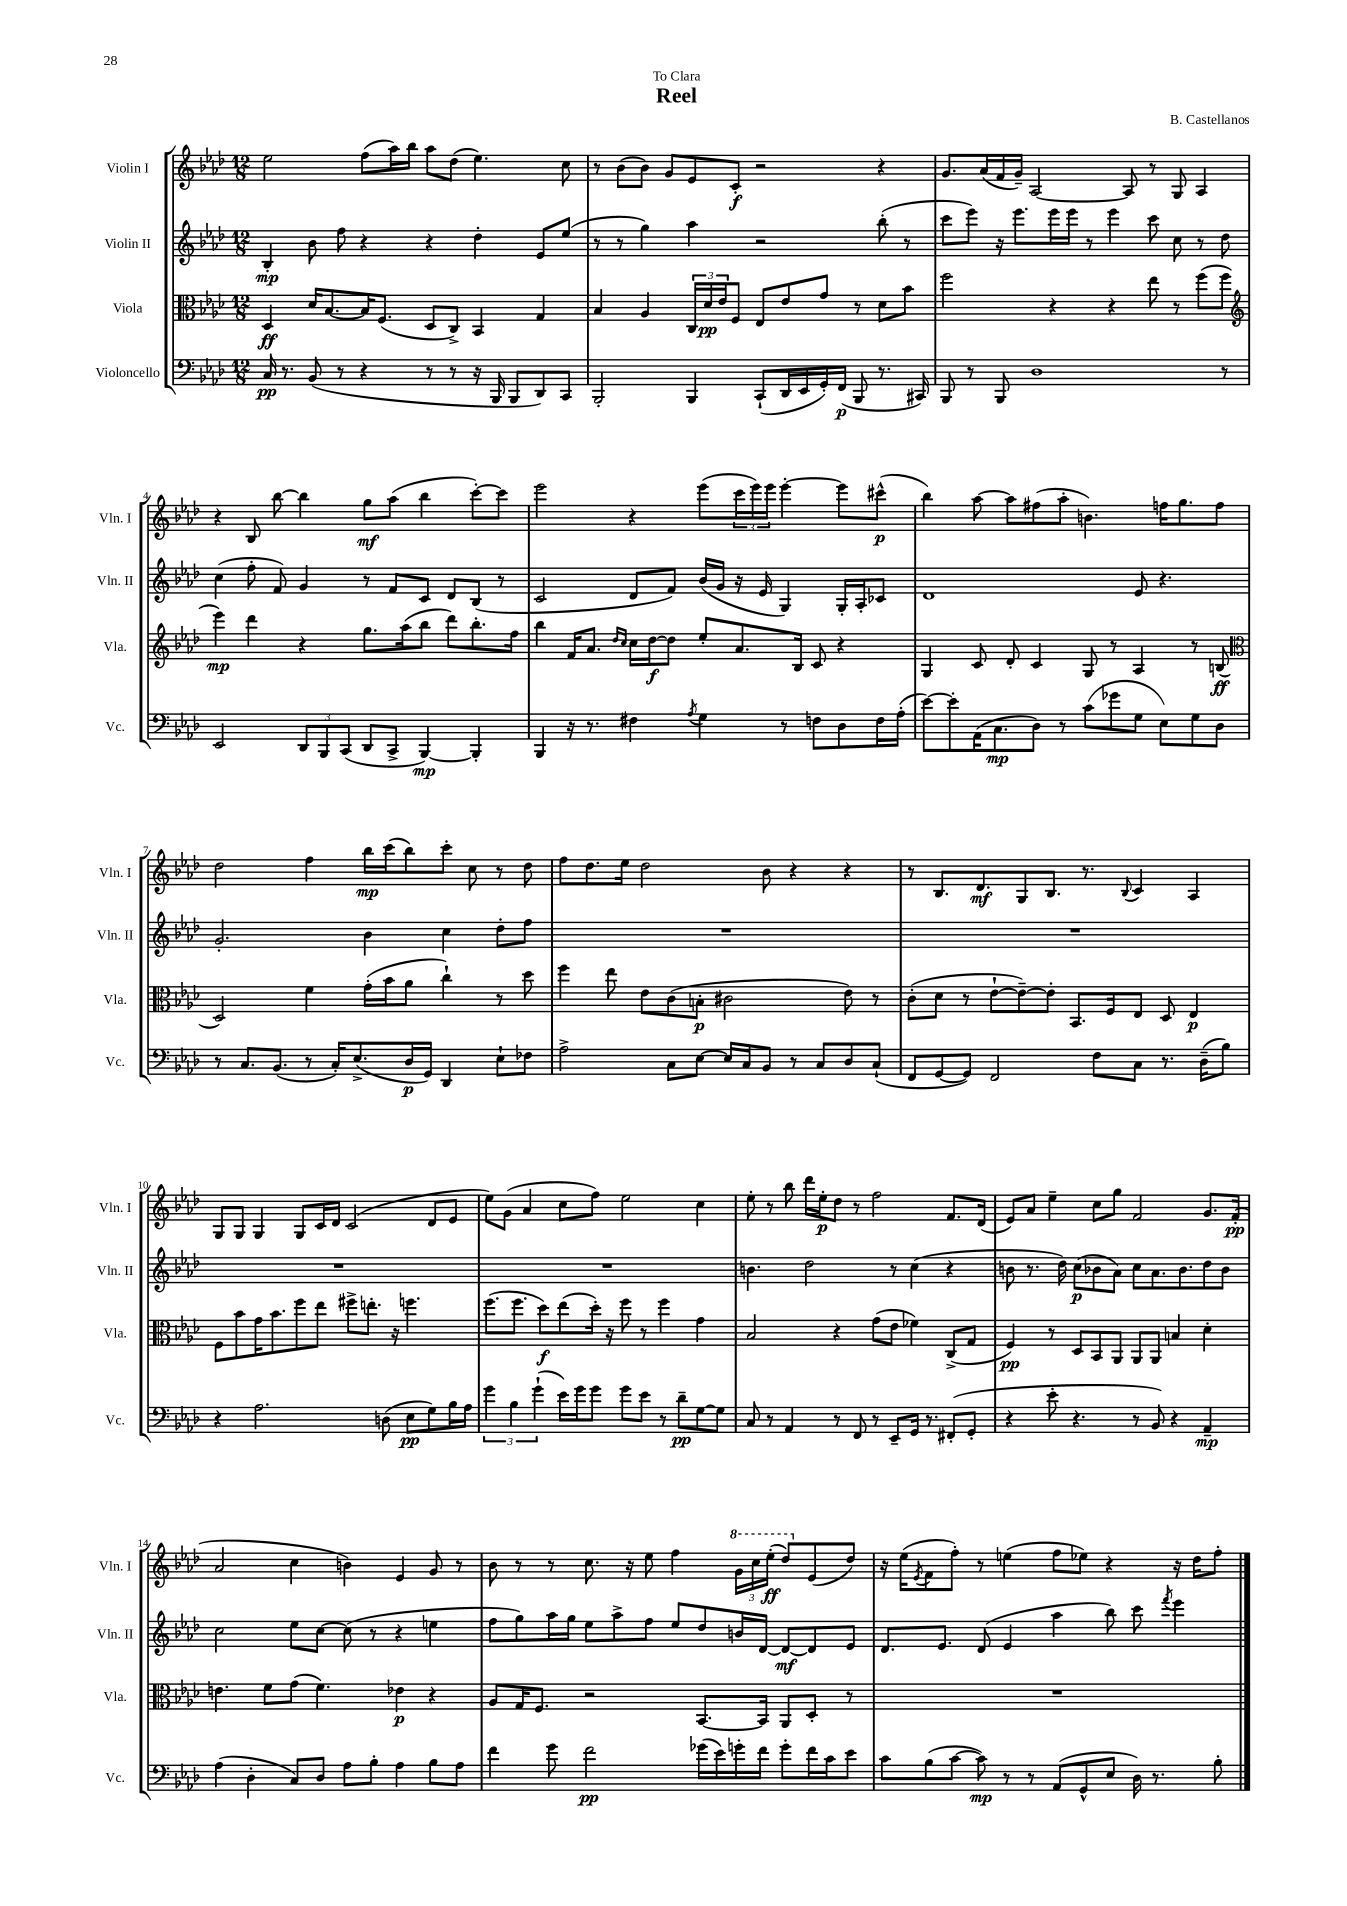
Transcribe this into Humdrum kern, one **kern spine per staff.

**kern	**kern	**kern	**kern
*staff4	*staff3	*staff2	*staff1
*clefF4	*clefC3	*clefG2	*clefG2
*k[b-e-a-d-]	*k[b-e-a-d-]	*k[b-e-a-d-]	*k[b-e-a-d-]
*M12/8	*M12/8	*M12/8	*M12/8
16C/	4D-/	4B-'/	2ee-\
8.r	.	.	.
(8BB-/	16d-/LK	8b-\	.
.	[8.B-/	.	.
8r	.	8ff\	.
4r	16B-/]K	4r	(8ff\L
.	(8.F/J	.	.
.	.	.	16aa-\L)
.	.	.	16bb-\JJ
8r	8D-/L	4r	8aa-\L
8r	8C^/J)	.	(8dd-\J
16r	4BB-/	4dd-'\	4.ee-\)
16BBB-/	.	.	.
8BBB-/L	.	.	.
8DD-/)	4G/	8e-/L	.
8CC/J	.	(8ee-/J	8cc\
=	=	=	=
2BBB-'/	4B-/	8r	8r
.	.	8r	(8b-\L
.	4A-/	4gg\)	8b-\J)
.	.	.	8g/L
4BBB-/	24C/LL	4aa-\	8e-/
.	24d-/	.	.
.	24e-/J	.	.
.	8F/J	.	8c'/J
(8CC`/L	8E-/L	2r	2r
16DD-/L	8e-/	.	.
16EE-/	.	.	.
16GG'/)	8g/J	.	.
(16FF/JJ	.	.	.
8BBB-/	8r	.	.
8.r	8d-\L	(8bb-'\	4r
.	8b-\J	8r	.
16CC#/)	.	.	.
=	=	=	=
8BBB-/	2ff\	8ccc\L	8.g/L
8r	.	8eee-\J)	.
.	.	.	(16a-/L
8BBB-/	.	16r	16f/
.	.	8.eee-\L	16g~/JJ)
1D-	.	.	[2A-/
.	4r	16eee-\L	.
.	.	16eee-\JJ	.
.	.	8r	.
.	4r	4eee-\	.
.	.	.	8A-/]
.	8ee-\	8ccc\	8r
.	8r	8cc\	8G/
.	(8ff\L	8r	4A-/
8r	8ff\J	8dd-\	.
=	=	=	=
*	*clefG2	*	*
2EE-/	4eee-\)	(4cc\	4r
.	4ddd-\	8ff'\	8B-/
.	.	8f/)	[8bb-\
12DD-/L	4r	4g/	4bb-\]
12BBB-/	.	.	.
(12CC/J	.	.	.
8DD-/L	8.gg\L	8r	8gg\L
8CC^/J	.	8f/L	(8aa-\J
.	(16aa-\k	.	.
[4BBB-/)	8bb-\J	8c/J	4bb-\
.	8ddd-\L)	8d-/L	.
4BBB-'/]	8.bb-'\	(8B-/J	[8ccc'\L)
.	.	8r	8ccc\]J
.	16ff\Jk	.	.
=	=	=	=
4BBB-/	4bb-\	2c/	2eee-\
16r	16f/LK	.	.
8.r	8.a-/J	.	.
.	16qqdd-/LL	.	.
.	16qqcc/JJ	.	.
4F#\	16cc\LL	8d-/L	4r
.	[16dd-\J	.	.
.	8dd-\]J	8f/J)	.
8qA-/	.	.	.
4G\	8ee-'/L	(16b-/LL	(8eee-\L
.	.	16g/JJ	.
.	8.a-/	16r	24ccc\L
.	.	.	24eee-\)
.	.	16e-/	.
.	.	.	24eee-\JJ
8r	.	4G/)	[4eee-'\
.	16B-/Jk	.	.
8F\L	8c/	.	.
8D-\	4r	16G'/LL	8eee-\]L
.	.	16A-'/J	.
16F\L	.	8c-/J	(8ccc#^^\J
(16A-'\JJ	.	.	.
=	=	=	=
[8e-\L)	4G/	1d-	4bb-\)
8e-'\]	.	.	.
(16AA-\K	8c/	.	[8aa-\
8.C\	.	.	.
.	8d-'/	.	8aa-\]L
8D-\J)	4c/	.	(8ff#\
8r	.	.	8aa-'\J
(8c\L	8G/	.	4.b\)
8g-\	8r	.	.
8G\J	4A-/	8e-/	.
8E-\L)	.	4.r	16ff\LK
.	.	.	8.gg\
8G\	8r	.	.
8D-\J	(8B/	.	8ff\J
=	=	=	=
*	*clefC3	*	*
8r	2D-/)	2.g'/	2dd-\
8.C/L	.	.	.
(8.BB-/J	.	.	.
8r	4f\	.	4ff\
16C'/LK)	.	.	.
(8.E-^/	.	.	.
.	(16g'\LL	4b-\	16bb-\LL
.	16b-\J	.	(16ccc\J
16D-/L	8a-\J	.	8bb-\)
16GG/JJ)	.	.	.
4DD-/	4cc`\)	4cc\	8ccc'\J
.	.	.	8cc\
8E-`\L	8r	8dd-'\L	8r
8F-\J	8dd-\	8ff\J	8dd-\
=	=	=	=
2A-^\	4ff\	1.r	8ff\L
.	.	.	8.dd-\
.	8ee-\	.	.
.	.	.	16ee-\Jk
.	8e-\L	.	2dd-\
8C\L	(8c\	.	.
[8E-\J	8B'\J	.	.
16E-/]LL	2c#\	.	.
16C/J	.	.	.
8BB-/J	.	.	8b-\
8r	.	.	4r
8C/L	.	.	.
8D-/	8e-\)	.	4r
(8C`/J	8r	.	.
=	=	=	=
8FF/L	(8c'\L	1.r	8r
[8GG/	8d-\J	.	8.B-/L
8GG/]J)	8r	.	.
.	.	.	8.d-/
2FF/	[8e-`\L	.	.
.	8e-~\_)	.	8G/
.	8e-'\]J	.	8.B-/J
.	8.BB-/L	.	.
.	.	.	8.r
8F\L	.	.	.
.	16F/k	.	.
.	.	.	8qqB-/
8C\J	8E-/J	.	4c/
8.r	8D-/	.	.
.	4E-/	.	4A-/
(16D-~\LK	.	.	.
8B-\J)	.	.	.
=	=	=	=
4r	8F\L	1.r	8G/L
.	8b-\	.	8G/J
2.A-\	16g\K	.	4G/
.	8.b-\	.	.
.	8ff\	.	8G/L
.	8ee-\J	.	16c/L
.	.	.	16d-/JJ
.	8ff#^\L	.	(2c/
.	8.ee'\J	.	.
(8D\	.	.	.
.	16r	.	.
8E-\L	4.ff\	.	.
8G\)	.	.	8d-/L
16B-\L	.	.	8e-/J
16A-\JJ	.	.	.
=	=	=	=
6g\	(8.ff\L	1.r	8ee-\L)
.	.	.	(8g\J
6B-\	.	.	.
.	8.ff\J	.	.
.	.	.	4a-/
(6g`\	.	.	.
.	8dd-\L)	.	.
16e-\LL)	(8ee-\	.	8cc\L
16g\J	.	.	.
8g\J	16dd-'\Jk)	.	8ff\J)
.	16r	.	.
8g\L	8ff\	.	2ee-\
8e-\J	8r	.	.
8r	4ff\	.	.
8d-~\L	.	.	.
[8G\	4g\	.	4cc\
8G\]J	.	.	.
=	=	=	=
8C/	2B-/	4.b\	8ee-'\
8r	.	.	8r
4AA-/	.	.	8bb-\
.	.	2dd-\	16ddd-\LL
.	.	.	16ee-'\J
8r	4r	.	8dd-\J
8FF/	.	.	8r
8r	(8g\L	.	2ff\
8EE-~/L	8e-\J	8r	.
16GG/Jk	4f-\)	(4cc\	.
8.r	.	.	.
(8FF#'/L	(8C^/L	4r	8.f/L
8GG'/J	8G/J	.	.
.	.	.	(16d-/Jk
=	=	=	=
4r	4F/)	8b\	8e-/L)
.	.	8.r	8a-/J
8e-'\	8r	.	4ee-~\
.	.	16dd-\)	.
4.r	8D-/L	(8cc\L	.
.	8BB-/	8b-\	8cc\L
.	8AA-/J	8a-\J)	8gg\J
8r	8AA-/L	8cc\L	2f/
8BB-/)	8AA-/J	8.a-\	.
4r	4B/	.	.
.	.	8.b-\	.
4AA-~/	4d-'\	8dd-\	8.g/L
.	.	8b-\J	.
.	.	.	(16f'/Jk
=	=	=	=
(4A-\	4.e\	2cc\	2a-/
4D-'\	.	.	.
.	8f\L	.	.
8C/L)	(8g\J	8ee-\L	4cc\
8D-/J	4.f\)	[8cc\J	.
8A-\L	.	(8cc\]	4b\)
8B-'\J	.	8r	.
4A-\	4e-\	4r	4e-/
8B-\L	4r	4ee\	8g/
8A-\J	.	.	8r
=	=	=	=
4f\	8A-/L	8ff\L	8b-\
.	16G/K	8gg\)	8r
.	8.F/J	.	.
8g\	.	16aa-\L	8r
.	.	16gg\JJ	.
2f\	2r	8ee-\L	8.cc\
.	.	8aa-^\	.
.	.	.	16r
.	.	8ff\J	8ee-\
.	.	8ee-/L	4ff\
(16g-\LL	[8.BB-/L	8dd-/	.
16e-\)	.	.	.
16g'\	.	16b/L	24gg\LL
.	.	.	24ccc\
16f\JJ	16BB-/]Jk	[16d-/JJ	.
.	.	.	(24eee-'\JJ
8g'\L	8AA-/L	8d-/_L	8ddd-/L)
16f\L	8D-'/J	8d-/]	(8e-/
16c\J	.	.	.
8e-\J	8r	8e-/J	8dd-/J)
=	=	=	=
8c\L	1.r	8.d-/L	16r
.	.	.	(16ee-\LK
.	.	.	8qe-/
(8B-\	.	.	8f\
.	.	8.e-/J	.
[8c\J	.	.	8ff'\J)
8c\])	.	(8d-/	8r
8r	.	4e-/	(4ee\
8r	.	.	.
(8AA-/L	.	4aa-\	8ff\L
8GG^^/	.	.	8ee-\J)
8E-/J	.	8bb-\)	4r
16D-\)	.	8ccc\	.
8.r	.	.	.
.	.	8qfff/	.
.	.	4eee-\	16r
.	.	.	16dd-\LK
8B-'\	.	.	8ff'\J
==	==	==	==
*-	*-	*-	*-
